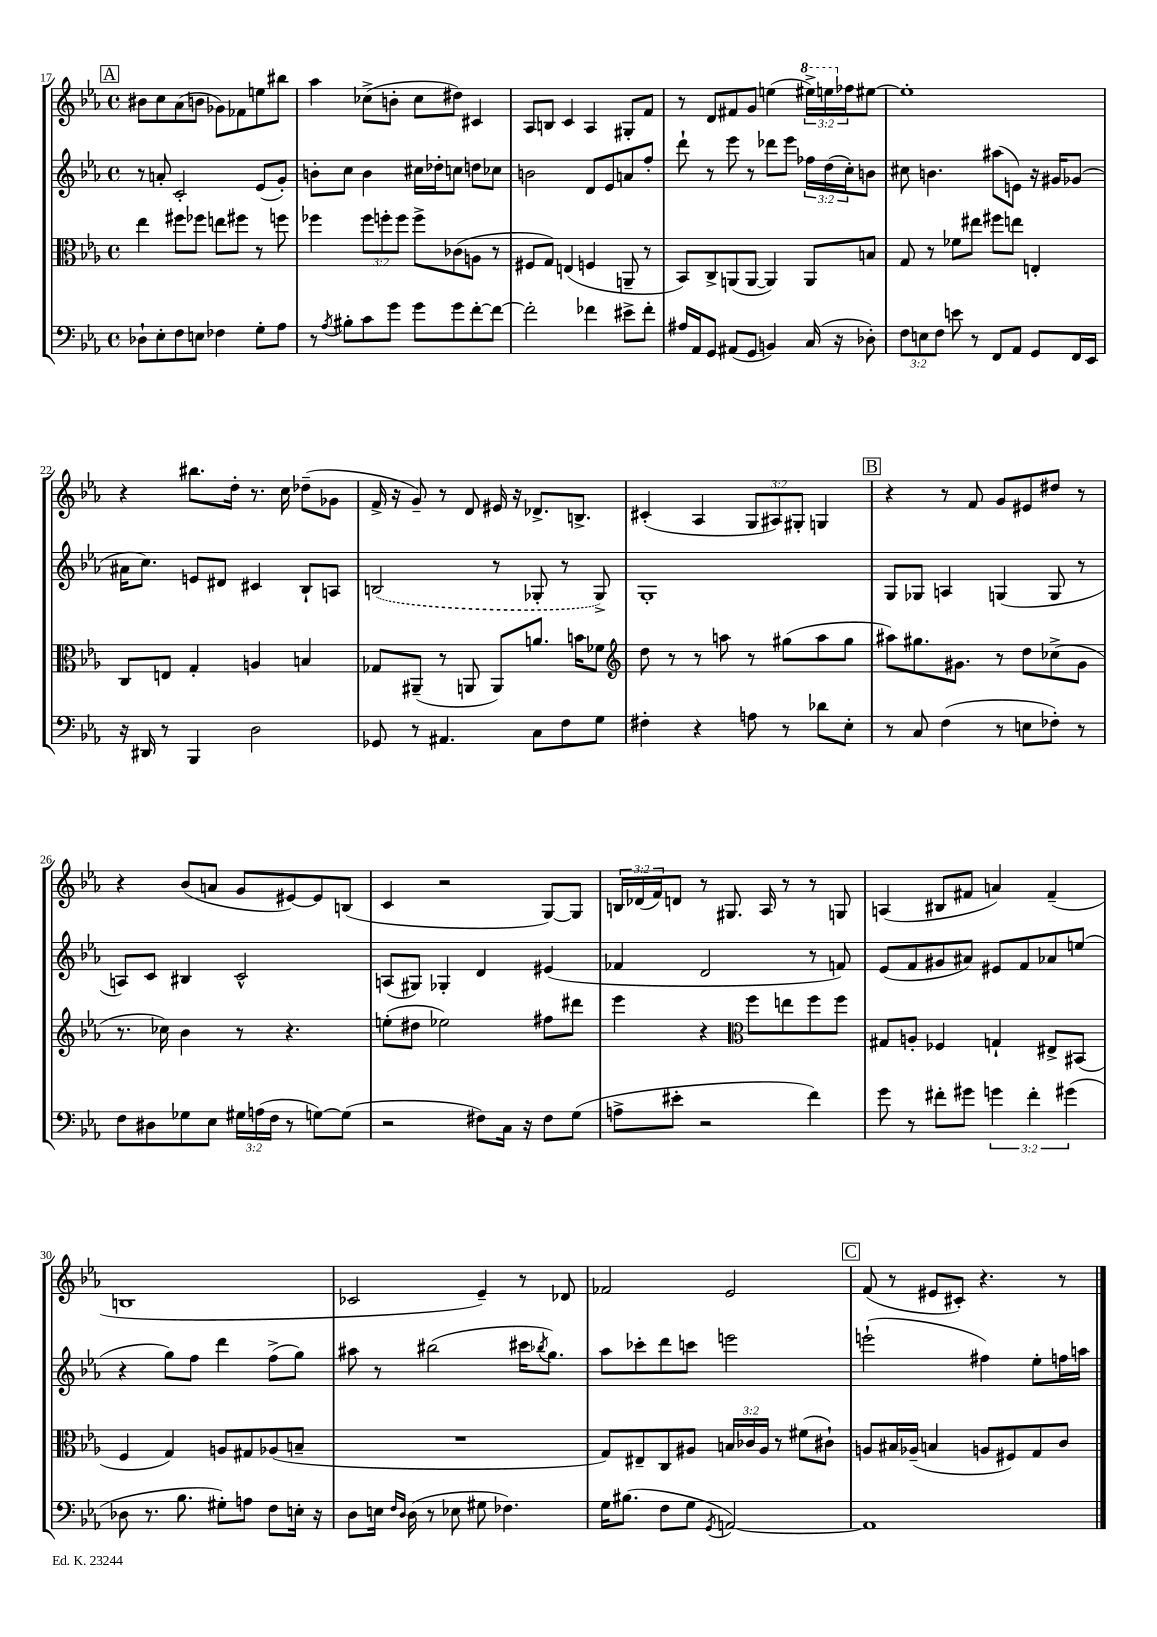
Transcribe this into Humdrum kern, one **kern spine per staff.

**kern	**kern	**kern	**kern
*staff4	*staff3	*staff2	*staff1
*clefF4	*clefC3	*clefG2	*clefG2
*k[b-e-a-]	*k[b-e-a-]	*k[b-e-a-]	*k[b-e-a-]
*M4/4	*M4/4	*M4/4	*M4/4
*met(c)	*met(c)	*met(c)	*met(c)
8D-`\L	4ee-\	8r	8b#\L
8E-'\	.	8a'/	8cc\
8F\	8ff#\L	2c'/	(8a-\
8E\J	8ff-\J	.	8b\J
4F-\	8ee\L	.	8g-\L)
.	8ff#\J	.	8f-\
8G'\L	8r	(8e-/L	8ee\
8A-\J	8ff\	8g'/J)	8bb#\J
=	=	=	=
8r	4ff-\	8b'\L	4aa-\
8qA-/	.	.	.
8B#'\L	.	8cc\J	.
8c\	12ff-\L	4b\	(8cc-^\L
.	12ff'\	.	.
8g\J	.	.	8b'\J
.	12ff\J	.	.
8g\L	8ff^\L	16cc#\LL	8cc-\L
.	.	16dd-'\J	.
8g\	(8c-\	8cc\J	8dd#\J)
[8f'\	8A\J	8dd\L	4c#/
8f\_J	8r	8cc-\J	.
=	=	=	=
2f'\]	8F#/L	2b\	8A-/L
.	8G/J)	.	8B/J
.	(4E/	.	4c/
4f-\	4F/	8d/L	4A-/
.	.	8e-/	.
8e#^\L	8AA~/	8a/	8G#'/L
8f-'\J	8r	8ff'/J	8f/J
=	=	=	=
16A#/LL	8BB-/L)	8ddd`\	8r
16AA-/J	.	.	.
8GG/J	8C^/	8r	8d/L
(8AA#/L	(8AA/	8eee-\	8f#/
8GG/J	[8AA/J	8r	8g/J
4BB/)	4AA/])	8ddd-\L	(4ee\
.	.	8eee-\J	.
(16C/	8AA/L	24ff-\LL	24eee#^\LL)
.	.	(24dd\	24eee\
16r	.	.	.
.	.	24cc'\J)	24ff-\J
8D-'\)	8B/J	8b\J	[8ee#\J
=	=	=	=
12F\L	8G/	8cc#\	1ee#']
12E\	.	.	.
.	8r	4.b\	.
12F\J	.	.	.
8e\	8f-\L	.	.
8r	8ee#\J	.	.
8FF/L	8ff#\L	(8aa#\L	.
8AA-/J	8ee\J	8e\J)	.
8GG/L	4E'/	16r	.
.	.	16g#/LK	.
16FF/L	.	(8g-/J	.
16EE-/JJ	.	.	.
=	=	=	=
16r	8C/L	16a#\LK	4r
16DD#/	.	8.cc\J)	.
8r	8E/J	.	.
4BBB-/	4G'/	8e/L	8.bb#\L
.	.	8d#/J	.
.	.	.	16dd'\Jk
2D\	4A/	4c#/	8.r
.	.	.	16cc\
.	4B/	8B-`/L	(8dd-~\L
.	.	8A/J	8g-\J
=	=	=	=
8GG-/	8G-/L	(2B/	16f^/
.	.	.	16r
8r	(8AA#~/J	.	8g~/)
4.AA#/	8r	.	8r
.	8AA/	.	8d/
.	8AA/L)	8r	16e#/
.	.	.	16r
8C\L	8.a/J	8G-'/	8.d-^/L
8F\	.	8r	.
.	16b\LK	.	8.B^/J
8G\J	8f-\J	8G-^/)	.
=	=	=	=
*	*clefG2	*	*
4F#'\	8dd\	1G'	(4c#'/
.	8r	.	.
4r	8r	.	4A-/
.	8aa\	.	.
8A\	8r	.	12G/L
.	.	.	12A#/)
8r	(8gg#\L	.	.
.	.	.	12G#'/J
8d-\L	8aa\	.	4G/
8E-'\J	8gg#\J	.	.
=	=	=	=
8r	8aa#\L)	8G/L	4r
8C/	8.gg#\	8G-/J	.
(4F\	.	4A/	8r
.	8.g#\J	.	.
.	.	.	8f/
8r	8r	(4G/	8g/L
8E\L	8dd\L	.	8e#/
8F-'\J)	(8cc-^\	8G/	8dd#/J
8r	8g#\J	8r	8r
=	=	=	=
8F\L	8.r	8A/L)	4r
8D#\	.	8c/J	.
.	16cc-\)	.	.
8G-\	4b-\	4B#/	(8b-/L
8E-\J	.	.	8a/J
24G#\LL	8r	2c^^/	8g/L
(24A\	.	.	.
24F\JJ	.	.	.
8r	4.r	.	[8e#/)
[8G\L)	.	.	8e#/]
(8G\]J	.	.	(8B/J
=	=	=	=
2r	(8ee'\L	(8A/L	4c/
.	8dd#\J	8G#/J)	.
.	2ee-\)	4G-'/	2r
8F#\L)	.	4d/	.
16C\Jk	.	.	.
16r	.	.	.
8F#\L	8ff#\L	(4e#/	[8G/L)
(8G\J	8ddd#\J	.	8G/]J
=	=	=	=
8A^\L	4eee-\	4f-/	24B/LL
.	.	.	(24d-/
.	.	.	24f/J)
8e#'\J	.	.	8d/J
2r	4r	2d/	8r
.	.	.	8.G#/
*	*clefC3	*	*
.	8ff\L	.	.
.	.	.	16A-/
.	8ee\	.	8r
4f\)	8ff\	8r	8r
.	8ff\J	8f/)	8G/
=	=	=	=
8g\	8G#/L	(8e-/L	(4A/
8r	8A'/J	8f/	.
8f#'\L	4F-/	8g#/	8B#/L
8g#\J	.	8a#/J)	8f#/J
6g\	4G`/	8e#/L	4a/)
.	.	8f/	.
6f#'\	.	.	.
.	8E#^/L	8a-/	(4f#~/
(6g#\	.	.	.
.	(8BB#/J	(8ee/J	.
=	=	=	=
8D-\	4F/	4r	1B
8.r	.	.	.
.	4G/)	8gg\L)	.
8.B-\	.	.	.
.	.	8ff\J	.
8G#'\L)	8A/L	4ddd\	.
8A\J	8G#/	.	.
8F\L	(8A-/	(8ff^\L	.
16E'\Jk	8B~/J	8gg\J)	.
16r	.	.	.
=	=	=	=
8D\L	1r	8aa#\	2c-/
16E\Jk	.	8r	.
16qqF/LL	.	.	.
16qqD/JJ	.	.	.
(16D\	.	.	.
8r	.	(2bb#\	.
8E-\	.	.	.
8G#\	.	.	4e-~/)
4.F-\)	.	.	.
.	.	16ccc#\LK	8r
.	.	8qbb-/	.
.	.	8.gg\J)	.
.	.	.	8d-/
=	=	=	=
16G\LK	8G/L)	8aa-\L	2f-/
(8.B#\J	.	.	.
.	8E#~/	8ccc-'\	.
8F\L	8C/	8ddd\	.
8G\J	8A#/J	8ccc\J	.
8qGG/	.	.	.
[2AA/)	24B/LL	2eee\	2e-/
.	24c-/	.	.
.	24A#/JJ	.	.
.	8r	.	.
.	(8f#\L	.	.
.	8c#`\J)	.	.
=	=	=	=
1AA]	8A/L	(2eee`\	(8f/
.	16B#/L	.	8r
.	(16A-~/JJ	.	.
.	4B/	.	8e#/L
.	.	.	8c#'/J)
.	8A/L	4ff#\)	4.r
.	8F#/)	.	.
.	8G/	8ee-'\L	.
.	8c/J	16ff\L	8r
.	.	16aa\JJ	.
==	==	==	==
*-	*-	*-	*-
